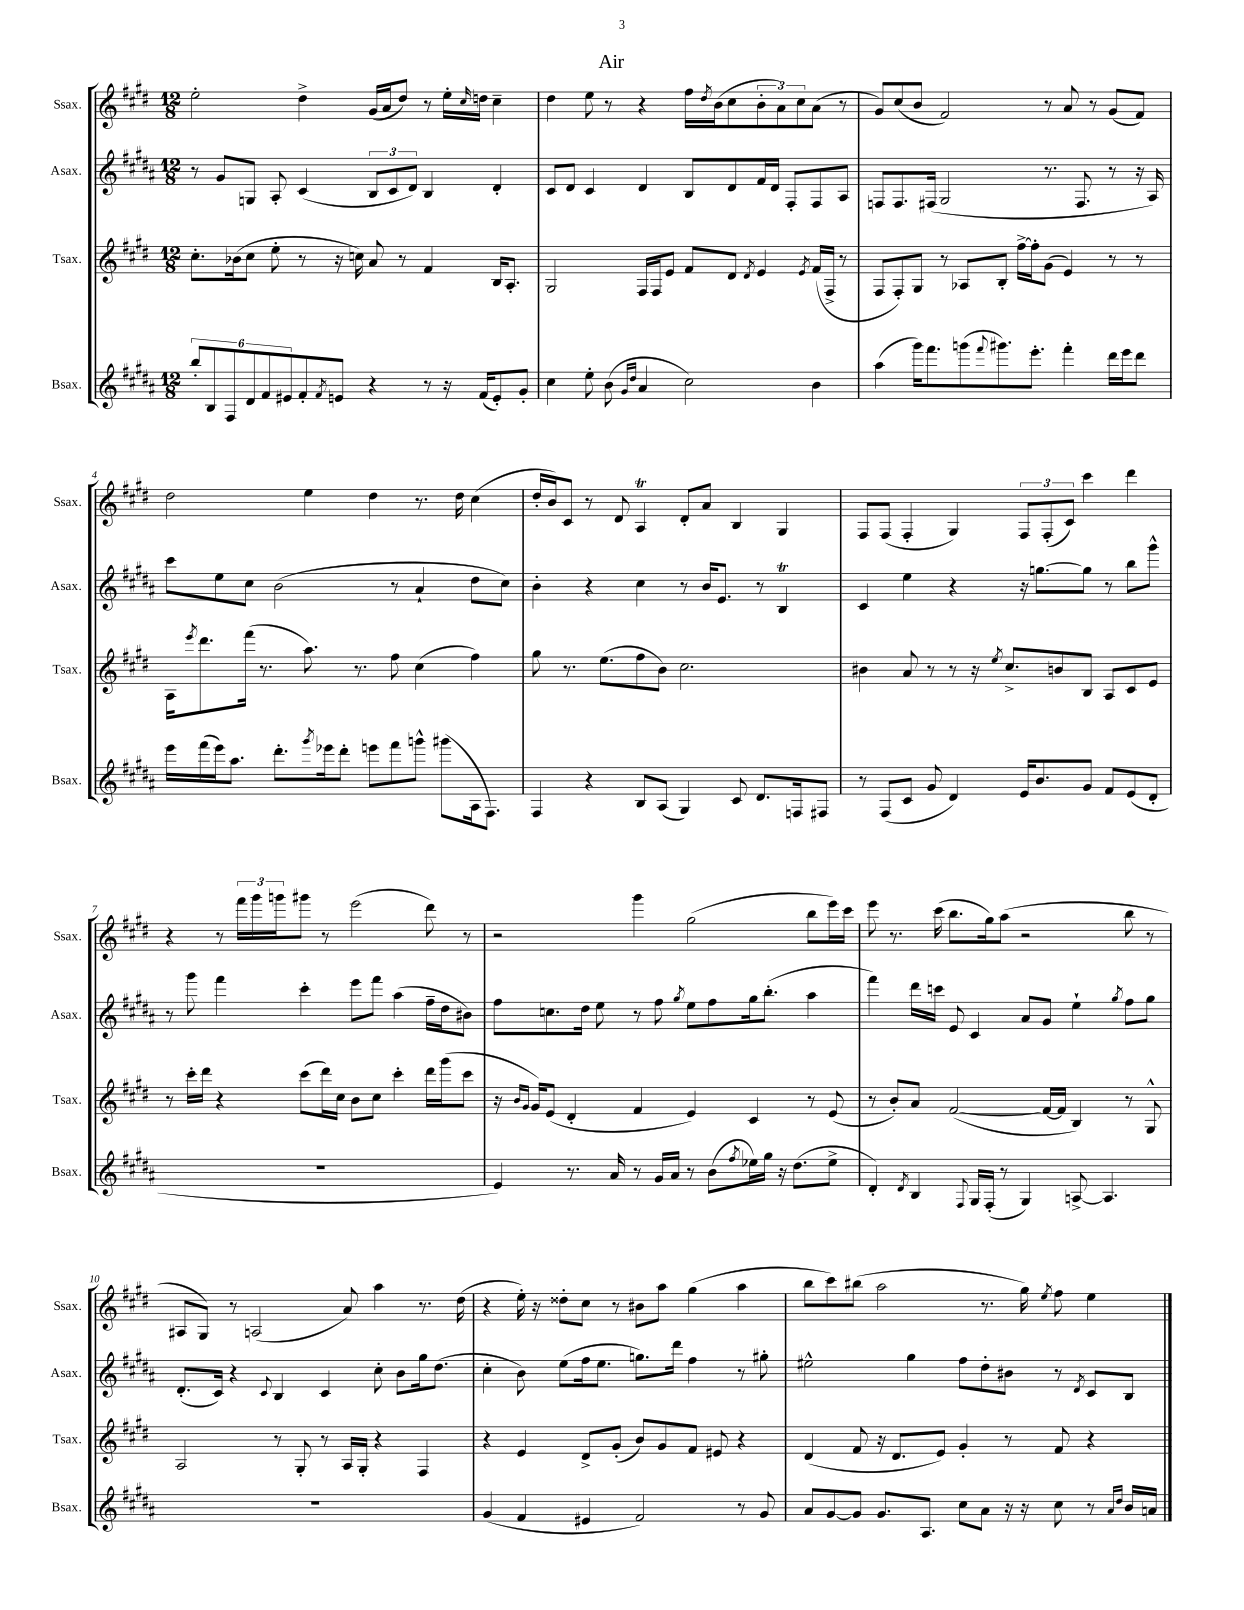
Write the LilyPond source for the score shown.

\header { title = "Air" }
<<
\new StaffGroup <<
\new Staff = "s0" \with { instrumentName = "Ssax." shortInstrumentName = "Ssax." } {
    \clef treble \key e \major \numericTimeSignature \time 12/8
    e''2-. dis''4-> gis'16( a'16 dis''8) r8 e''16-. \grace { cis''16 } d''16 cis''4-- |
    dis''4 e''8 r8 r4 fis''16 \acciaccatura { dis''8 } b'16( cis''8 \tuplet 3/2 { b'8-. a'8) cis''8 } a'8( r8 |
    gis'8) cis''8( b'8 fis'2) r8 a'8 r8 gis'8( fis'8) |
    dis''2 e''4 dis''4 r8. dis''16 cis''4( |
    dis''16-. b'16) cis'8 r8 dis'8 a4\trill dis'8-. a'8 b4 gis4 |
    fis8 fis8( fis4-. gis4) \tuplet 3/2 { fis8 fis8-.( cis'8) } cis'''4 dis'''4 |
    r4 r8 \tuplet 3/2 { fis'''16 gis'''16 g'''16 } gis'''8 r8 e'''2( dis'''8) r8 |
    r2 gis'''4 gis''2( b''8 e'''16) cis'''16 |
    e'''8 r8. cis'''16( b''8. gis''16) a''8( r2 b''8 r8 |
    ais8 gis8) r8 a2( a'8) a''4 r8. dis''16( |
    r4 e''16-.) r16 disis''8-. cis''8 r8 bis'8 a''8 gis''4( a''4 |
    b''8 cis'''8) bis''8( a''2 r8. gis''16) \acciaccatura { e''8 } fis''8 e''4 \bar "|." |
}
\new Staff = "s1" \with { instrumentName = "Asax." shortInstrumentName = "Asax." } {
    \clef treble \key b \major \numericTimeSignature \time 12/8
    r8 gis'8 g8 ais8-. cis'4( \tuplet 3/2 { b8 cis'8 dis'8) } b4 dis'4-. |
    cis'8 dis'8 cis'4 dis'4 b8 dis'8 fis'16 dis'16 fis8-. fis8 ais8 |
    f8 f8. fis16( gis2 r8. fis8. r8 r16 ais16) |
    cis'''8 e''8 cis''8 b'2( r8 ais'4-! dis''8 cis''8) |
    b'4-. r4 cis''4 r8 b'16 e'8. r8 b4\trill |
    cis'4 e''4 r4 r16 g''8.~ g''8 r8 b''8 gis'''8-^ |
    r8 gis'''8 fis'''4 cis'''4-. e'''8 fis'''8 ais''4( fis''16-- dis''16 bis'8) |
    fis''8 c''8. dis''16 e''8 r8 fis''8 \acciaccatura { gis''8 } e''8 fis''8 gis''16 b''8.-.( ais''4 |
    fis'''4) dis'''16 c'''16 e'8 cis'4 ais'8 gis'8 e''4-! \acciaccatura { gis''8 } fis''8 gis''8 |
    dis'8.-.( cis'16) r4 \appoggiatura { cis'8 } b4 cis'4 cis''8-. b'8 gis''16 dis''8.( |
    cis''4-. b'8) e''8( fis''16 e''8. g''8.) dis'''16 fis''4 r8 gis''8-. |
    eis''2-^ gis''4 fis''8 dis''8-. bis'8 r8 \acciaccatura { dis'8 } cis'8 b8 \bar "|." |
}
\new Staff = "s2" \with { instrumentName = "Tsax." shortInstrumentName = "Tsax." } {
    \clef treble \key e \major \numericTimeSignature \time 12/8
    cis''8.-. bes'16( cis''8 e''8-. r8 r16 c''16) a'8 r8 fis'4 b16 a8.-. |
    gis2 fis16 fis16 e'8 fis'8 dis'8 \acciaccatura { dis'8 } e'4 \acciaccatura { e'8 } fis'16( fis16-> r8 |
    fis8 fis8-.) gis8 r8 aes8 b8-. fis''16~-> fis''16-. gis'8( e'4) r8 r8 |
    a16 \acciaccatura { e'''8 } dis'''8. fis'''16( r8. a''8.) r8. fis''8 cis''4( fis''4) |
    gis''8 r8. e''8.( fis''8 b'8) cis''2. |
    bis'4 a'8 r8 r8 r16 \acciaccatura { e''8 } cis''8.-> b'8 b8 a8 cis'8 e'8 |
    r8 cis'''16-. dis'''16 r4 cis'''8( dis'''16) cis''16 b'8 cis''8 cis'''4-. dis'''16 gis'''16( cis'''8 |
    r16 \grace { b'16 gis'16 } gis'16) e'8( dis'4-. fis'4 e'4) cis'4 r8 e'8( |
    r8 b'8-.) a'8 fis'2~( fis'16~ fis'16 b4) r8 gis8-^ |
    a2 r8 gis8-. r8 a16 gis16-. r4 fis4 |
    r4 e'4 dis'8-> gis'8-.( b'8) gis'8 fis'8 eis'8 r4 |
    dis'4( fis'8 r16 dis'8. e'8) gis'4-. r8 fis'8 r4 \bar "|." |
}
\new Staff = "s3" \with { instrumentName = "Bsax." shortInstrumentName = "Bsax." } {
    \clef treble \key b \major \numericTimeSignature \time 12/8
    \tuplet 6/4 { b''8-. b8 fis8 dis'8 fis'8 eis'8 } fis'8-. \acciaccatura { fis'8 } e'8 r4 r8 r16 fis'16( e'8-.) gis'8-. |
    cis''4 e''8-. b'8( \grace { gis'16 dis''16 } ais'4 cis''2) b'4 |
    ais''4( gis'''16) fis'''8. g'''8( \appoggiatura { fis'''8 } gis'''8.) e'''8.-. fis'''4-. dis'''16 e'''16 dis'''8 |
    e'''16 fis'''16( e'''16) ais''8. dis'''8.-. \acciaccatura { gis'''8 } ees'''16 dis'''8-. e'''8 fis'''8 g'''8-^ gis'''8( ais16 fis8.) |
    fis4 r4 b8 ais8( gis4) cis'8 dis'8. f16 fis8 |
    r8 fis8( cis'8 gis'8 dis'4) e'16 b'8. gis'8 fis'8 e'8( dis'8-. |
    R1. |
    e'4) r8. ais'16 r8 gis'16 ais'16 r8 b'8( \acciaccatura { fis''8 } ees''16) gis''16 r16 dis''8.( ees''8-> |
    dis'4-.) \acciaccatura { dis'8 } b4 \appoggiatura { fis8 } gis16 fis16-.( r8 gis4) a8~-> a4. |
    R1. |
    gis'4( fis'4 eis'4 fis'2) r8 gis'8 |
    ais'8 gis'8~ gis'8 gis'8. ais8. cis''8 ais'8 r16 r16 cis''8 r8 \grace { ais'16 dis''16 } b'16 a'16 \bar "|." |
}
>>
>>
